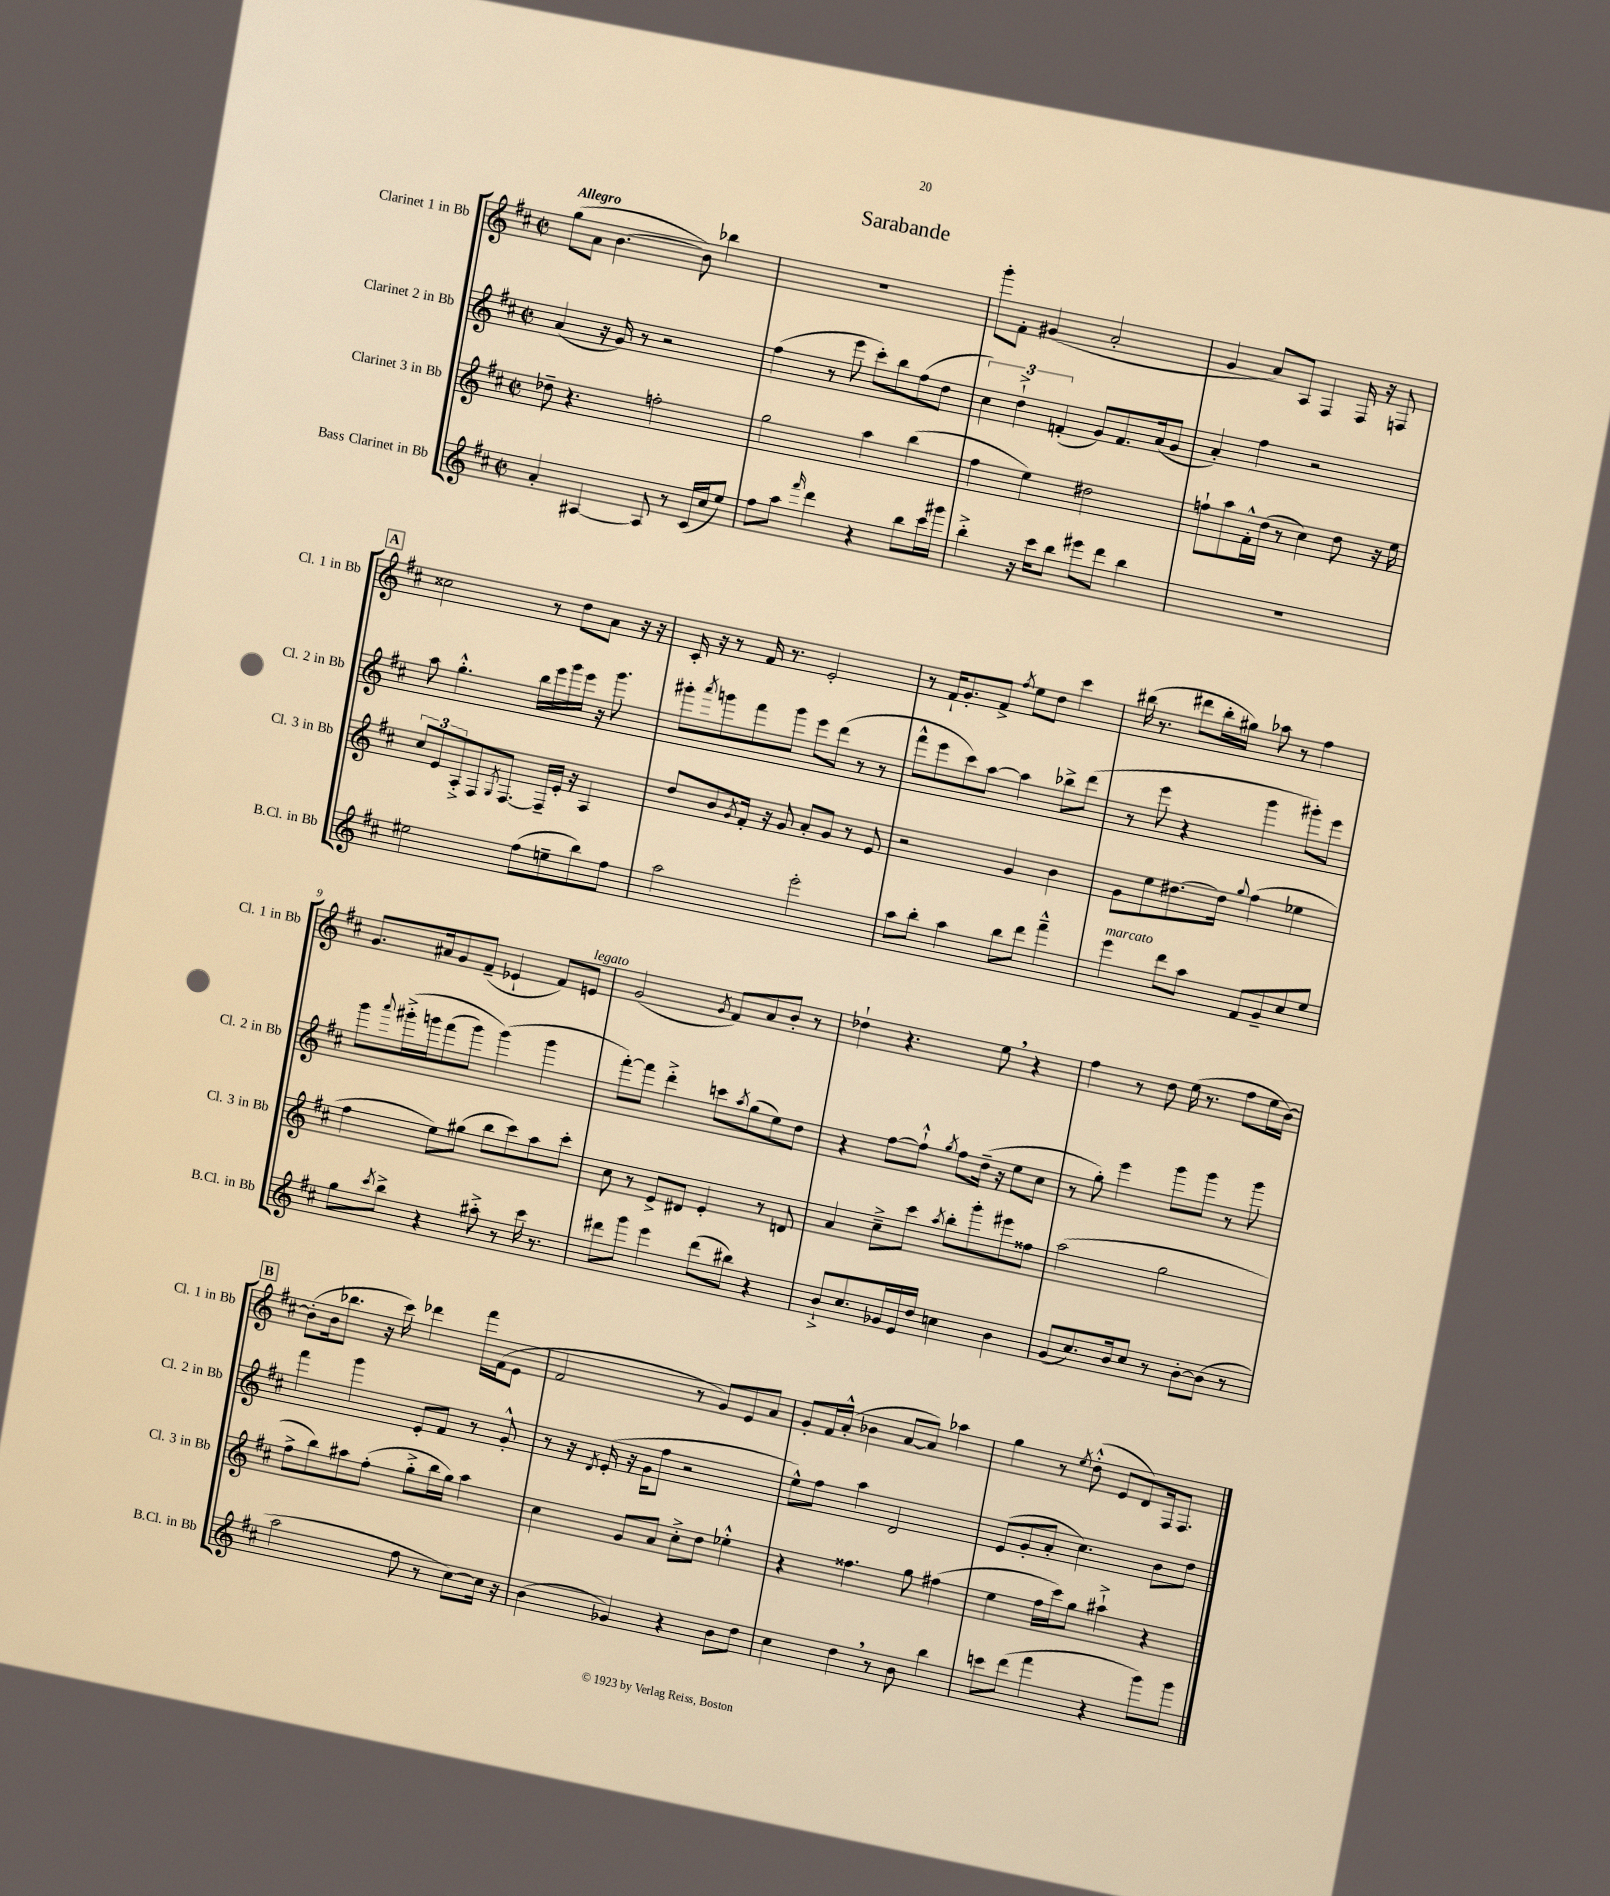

**kern	**kern	**kern	**kern
*staff4	*staff3	*staff2	*staff1
*clefG2	*clefG2	*clefG2	*clefG2
*k[f#c#]	*k[f#c#]	*k[f#c#]	*k[f#c#]
*M2/2	*M2/2	*M2/2	*M2/2
*met(c|)	*met(c|)	*met(c|)	*met(c|)
4a'	8dd-~	(4a	(8gg
.	4.r	.	8a
[4A#	.	16r	[4.b
.	.	16g)	.
.	.	8r	.
8A#]	2ff'	2r	.
8r	.	.	8b])
(16c#	.	.	4bb-
16cc#	.	.	.
8ee)	.	.	.
=	=	=	=
8ff#	2gg	(4ff#	1r
8aa	.	.	.
16qqfff#	.	.	.
4ddd	.	8r	.
.	.	8eee	.
4r	4aa	8ccc#')	.
.	.	8bb	.
8bb	(4bb	(8ff#	.
16ccc#	.	8dd	.
16ggg#	.	.	.
=	=	=	=
4bb'^	4ff#	6cc#)	8ggg'
.	.	.	8f#'
.	.	6dd`^	.
16r	4ee)	.	(4g#
16ccc#	.	.	.
.	.	(6f'	.
8bb	.	.	.
8eee#	2dd#	8g)	2a'
8ddd	.	8.f	.
4bb	.	.	.
.	.	(16a	.
.	.	8g	.
=	=	=	=
1r	8ff`	4a')	4g
.	8aa	.	.
.	16f#'^^	4ff#	8a)
.	(16dd	.	.
.	8r	.	8A
.	4cc#)	2r	4F#
.	8dd	.	16F#
.	.	.	16r
.	16r	.	8F
.	16ee	.	.
=	=	=	=
2ee#	12cc#	8aa	2cc##
.	12e	.	.
.	.	4.gg'^^	.
.	12A'^	.	.
.	8F#	.	.
.	8qG	.	.
.	[8.F#	.	.
(8ff#	.	16bb	8r
.	16F#~]	16eee	.
8ee~	16e'	16ggg	8dd
.	16r	16eee	.
8bb)	4A	16r	8a
.	.	8.ggg	.
8ff#	.	.	16r
.	.	.	16r
=	=	=	=
2aa	8dd	8ggg#'	16c#'
.	.	.	16r
.	.	8qaaa	.
.	8b	8ggg	8r
.	8qg	.	.
.	16f#'	8fff#	16f#
.	16r	.	8.r
.	8g	8ggg	.
2eee'	8a'	8eee	2e'
.	8g	(8ddd	.
.	8r	8r	.
.	8e	8r	.
=	=	=	=
8aa	2r	8fff#^^	8r
8bb'	.	8eee	16f#`
.	.	.	8.g'
4aa	.	8ccc#)	.
.	.	[8aa	8f#^
.	.	.	8qff#
8bb	4g	4aa]	8ee
8ddd	.	.	8dd
4fff#~^^	4b	8bb-^	4ccc#
.	.	(8ddd	.
=	=	=	=
4eee	8g	8r	(16bb#
.	.	.	8.r
.	8ee	8eee	.
8ddd	[8.dd#	4r	8ddd#
8aa	.	.	16bb#'
.	16dd#]	.	16gg#)
.	8qqgg	.	.
8f#	(4ff#	4ggg	8aa-
8g~	.	.	8r
8cc#	4ee-	8ggg#')	4ff#
8ee	.	8eee	.
=	=	=	=
8gg	4ff#	8ggg	8.g
8qccc#	.	8qqaaa	.
8bb^	.	&(16ggg#'^	.
.	.	16ggg	16a#
4r	8ee)	(8fff#	8g
.	(8gg#	8ggg)	(8f#~
8aa#'^	8bb	(4ggg&)	4e-`
8r	8ccc#)	.	.
16ccc#	8aa	4ggg	8f#)
8.r	.	.	.
.	8ccc#'	.	8e
=	=	=	=
8ddd#	8cc#	[8fff#')	(2g
8ggg	8r	8fff#]	.
4eee	8e^	4ddd'^	.
.	8d#	.	.
.	.	.	8qg
(8ddd#	4e'	8ccc	8f#)
.	.	8qaa	.
8bb#)	.	(8gg	8a
4r	8r	8ee)	8b'
.	8d	8dd	8r
=	=	=	=
8b`^	4a	4r	4dd-`
8.cc#	.	.	.
.	8cc#~^	[8ff#	4.r
16g-	.	.	.
16e	8ccc#	8ff#`^^]	.
16dd	.	.	.
.	8qaa	8qgg	.
4cc	8bb'	8ff#	.
.	8ggg'	(16dd~	8ee
.	.	16r	.
4b	8eee#	8ee	4r
.	8ff##	8cc#	.
=	=	=	=
(8g	(2aa	8r	4ff#
8.cc#)	.	8gg')	.
.	.	4eee	8r
16b	.	.	.
8cc#	.	.	8dd
8r	2gg	8ggg	(16ee
.	.	.	8.r
[8b'	.	8ggg	.
(8b]	.	8r	8ff#
8r	.	8ggg	16ee
.	.	.	[16b)
=	=	=	=
2aa	8ff#^	4fff#	(8b']
.	8bb)	.	16b
.	.	.	8.bb-
.	8aa#	4ggg	.
.	(8ff#'	.	16r
.	.	.	16ccc#)
8ff#	8gg'^	8e'	4ddd-
8r	16bb	8f#	.
.	16gg)	.	.
[8cc#)	4aa#	8r	16fff#
.	.	.	(16f#
16cc#]	.	8g'^^	8e
16r	.	.	.
=	=	=	=
(4b	4cc#	8r	2f#
.	.	16r	.
.	.	8qd	.
.	.	(16e'	.
4g-)	8g	16r	.
.	.	16g	.
.	8a	8ff#	.
4r	8cc#'^	2r	8r
.	8dd	.	8g)
8b	4ee-'^^	.	8e
8dd	.	.	8a
=	=	=	=
4cc#	4r	8ee^^)	8g'
.	.	8ff#	16f#
.	.	.	(16a'^^
4dd	4.ff##	4aa	4b-
8r	.	2d	[8a
8b	8gg	.	8a])
4bb	(4ff#	.	4aa-
=	=	=	=
8ccc	4ee	(8e	4gg
(8ddd	.	8g'	.
4fff#	16ff#	8a'	8r
.	16ccc#)	.	.
.	.	.	8qee
.	8gg	4.cc#)	(8dd'^^
4r	4aa#`^	.	8e
.	.	.	8d)
8ggg)	4r	8b	16F#
.	.	.	8.F#
8ggg	.	8dd	.
==	==	==	==
*-	*-	*-	*-
